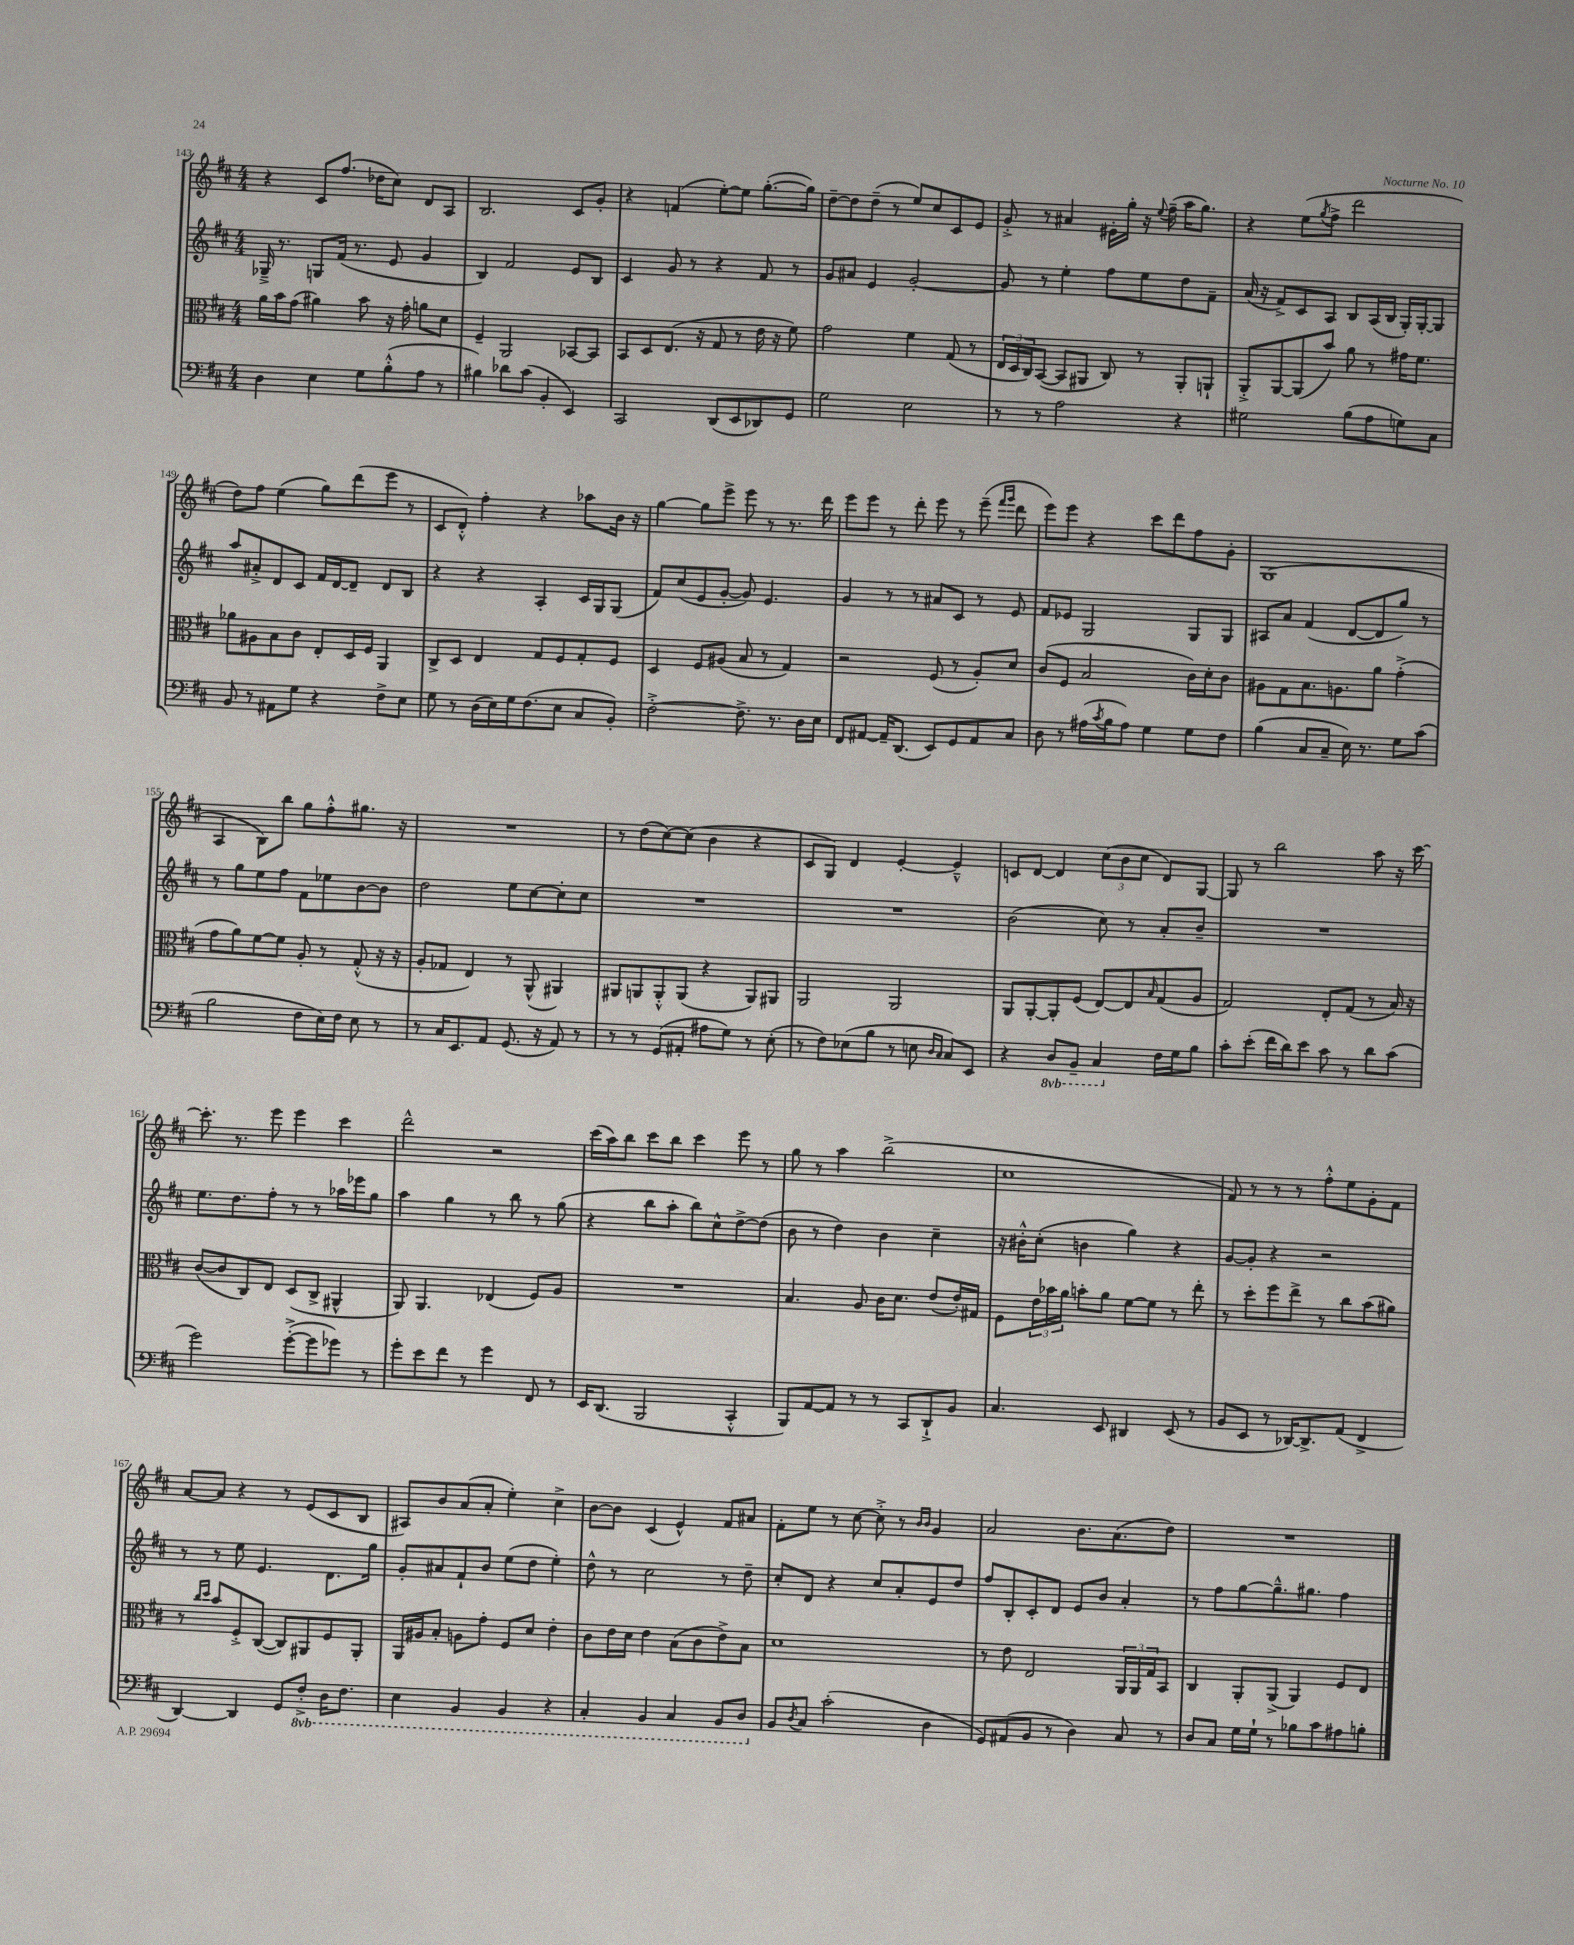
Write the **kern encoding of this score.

**kern	**kern	**kern	**kern
*part4	*part3	*part2	*part1
*staff4	*staff3	*staff2	*staff1
*clefF4	*clefC3	*clefG2	*clefG2
*k[f#c#]	*k[f#c#]	*k[f#c#]	*k[f#c#]
*M4/4	*M4/4	*M4/4	*M4/4
=143	=143	=143	=143
4D\	16a\LL	16G-X~^/	4r
.	16b\J	8.r	.
.	(8g\J	.	.
4E\	4a#X\)	8Gn/L	8c#/L
.	.	(16f#/Jk	(8.ff#/J
.	.	8.r	.
8G\L	8b\	.	.
.	.	.	16dd-X\KL
(8B'^^\	16r	8e/	8cc#\J)
.	16g'\	.	.
8A\J	8an\L	4g/	8d/L
8r	8d\J	.	8A/J
=144	=144	=144	=144
4B#X\)	4F#~/	4B/)	2.B/
8d-X\L	2AA/	2f#/	.
(8c#\J	.	.	.
4BB'/	.	.	.
4EE/)	[8BB-X/L	8e/L	8c#/L
.	8BB-/J]	8B/J	8g'/J
=145	=145	=145	=145
2CC#/	8BB/L	4c#/	4r
.	8D/	.	.
.	(8.E/J	8g/	(4fn/
.	.	8r	.
.	16r	.	.
(8DD/L	8G/	4r	[8ee'\L)
8EE/	8r	.	8ee\J]
8DD-X/)	16e\	8f#/	([8.gg'\L
.	16r	.	.
8GG/J	8f#\)	8r	.
.	.	.	16gg\Jk])
=146	=146	=146	=146
2G\	2g\	8g/L	[8dd~\L
.	.	8a#X/J	8dd\]
.	.	4e/	(8dd~\J
.	.	.	8r
2E\	4f#\	[2g'/	8ee/L)
.	.	.	8cc#/
.	(8G/	.	8c#/
.	8r	.	8e/J
=147	=147	=147	=147
8r	24E/LL	8g/]	8g'^/
.	24D/	.	.
.	24C#/J)	.	.
8r	([8BB/J	8r	8r
2A\	8BB/L]	4ee'\	4a#X/
.	8AA#X/J	.	.
.	8C#/)	8ff#\L	16e#X'\LL
.	.	.	16gg'\JJ
.	8r	8ee\	16r
.	.	.	8qqee/
.	.	.	(16ff#~\
4r	8AA#'/L	8dd\	16aa\KL
.	.	.	8.gg\J)
.	8AAn`/J	8f#~\J	.
=148	=148	=148	=148
2G#X\	8AA'^/L	(16a/	4r
.	.	16r	.
.	[8AA/	8f#^/L)	.
.	(8AA/]	8c#/	(8ee\L
.	.	.	8qgg/
.	8b/J)	8A/J	8ff#^\J
(8B\L	8a\	8B/L	2ddd\
8A\	8r	(16A/L	.
.	.	16B/JJ	.
8Gn\)	16g#X\KL	16G'/LL)	.
.	8.f#\J	[16G'/J	.
8C#\J	.	8G/J]	.
!!LO:LB:g=z
=149	=149	=149	=149
8BB/	8a-X\L	8aa/L	8dd\L)
8r	8A#X\	8a#X'^/	8ff#\J
8AA#X\L	8B\	8d/	(4ee\
8G\J	8c#\J	8c#/J	.
4r	8E'/L	16f#/LL	8gg\L)
.	.	[16d/J	.
.	16D/L	8d~/J]	(8ddd\
.	16F#/JJ	.	.
8F#^\L	4AA/	8d/L	8eee\J
8E\J	.	8B/J	8r
=150	=150	=150	=150
8G\	8C#^/L	4r	8c#/L
8r	8D/J	.	8d'^^/J)
(16D\LL	4E/	4r	4ff#'\
16E\)	.	.	.
16G\J	.	.	.
(8.F#\	.	.	.
.	8G/L	4A'/	4r
8E\J	8F#/	.	.
8C#/L	8G'/	16c#/LL	8aa-X\L
.	.	16G/J	.
8BB'/J)	8F#/J	(8G/J	16b\Jk
.	.	.	16r
=151	=151	=151	=151
[2F#'^\	4D/	8f#/L)	[4gg\
.	.	(8cc#/	.
.	8F#/L	8e/	8gg\L]
.	(8A#X/J	[8g'/J	8eee^\J
8.F#^\]	8B/	8g/])	8eee\
.	8r	4.e/	8r
8.r	.	.	.
.	4G/)	.	8.r
16D\LL	.	.	.
16E\JJ	.	.	16ddd\
=152	=152	=152	=152
8FF#/L	2r	4g/	8eee\L
[8AA#X/J	.	.	8eee\J
16AA#~/KL]	.	8r	8r
(8.DD/J	.	.	.
.	.	8r	8ddd'\
8EE/L)	(8F#/	8a#X/L	8eee\
8GG/	8r	8c#/J	8r
8AA#/	8A'/L)	8r	(8eee~\
.	.	.	16qqfff#/LL
.	.	.	16qqggg/JJ
8C#/J	8d/J	8e/	8ddd\
=153	=153	=153	=153
8D\	(8c#/L	8f#/L	8eee\L)
8r	8F#/J	8e-X/J	8eee\J
(16A#X\LL	2B/	2G/	4r
8qc#/	.	.	.
16B\J	.	.	.
8A#\J)	.	.	.
4G\	.	.	8ccc#\L
.	.	.	8ddd\
8G\L	16c#\LL)	8G/L	8ff#\
.	16d'\J	.	.
8F#\J	8c#\J	8G/J	8g'\J
=154	=154	=154	=154
(4B\	8A#X\L	8A#X/L	(1G
.	8G\	8a/J	.
8C#/L	8.B\	(4f#/	.
8C#~/J	.	.	.
.	8.An\	.	.
16E\)	.	[8d/L	.
8.r	.	.	.
.	8a\J	8d/]	.
8G\L	(4g'^\	8gg/J)	.
(8c#\J	.	8r	.
!!LO:LB:g=z
=155	=155	=155	=155
2B\	8g\L	8r	4A/
.	8a\)	8gg\L	.
.	[8f#\	8ee\	8B\L)
.	8f#\J]	8ff#\J	8bb\J
8F#\L	8A'/	8f#\L	8gg\L
16E\L)	8r	8ee-X\	8ff#'^^\
16F#\JJ	.	.	.
8E\	(8G'^^/	[8b\	8.gg#X\J
8r	16r	8b\J]	.
.	16r	.	16r
=156	=156	=156	=156
8r	8A'/L	2dd\	1r
16C#/KL	8G-X/J	.	.
8.EE/	.	.	.
.	4E/)	.	.
8AA/J	.	.	.
(8.GG/	8r	8ee\L	.
.	(8AA^^/	[8cc#\	.
16r	.	.	.
8AA/)	4AA#X/)	8cc#'\]	.
8r	.	8cc#\J	.
=157	=157	=157	=157
8r	8AA#X/L	1r	8r
8r	8AAn/	.	(8dd\L
(8GG/L	8AA'^^/	.	[8cc#\)
8AA#X'/J	(8AA/J	.	(8cc#\J]
8A#X\L	4r	.	4b\
8G\J)	.	.	.
8r	8AA/L)	.	4r
(8E'\	8AA#X/J	.	.
=158	=158	=158	=158
8r	2AA/	1r	8c#/L
8F#\L)	.	.	8G/J)
(8E-X\	.	.	4d/
8B\J	.	.	.
8r	2AA/	.	[4e'/
8En\	.	.	.
16qqD/LL	.	.	.
16qqC#/JJ	.	.	.
8C#/L)	.	.	4e~^^/]
8EE/J	.	.	.
=159	=159	=159	=159
4r	8AA/L	(2b\	8cn/L
.	[8AA'/	.	[8d/J
*8ba	*	*	*
8DD/L	8AA'/]	.	4d/]
8BBB~/J	(8F#/J	.	.
4CC#/	[8E/L)	8cc#\)	(12cc#\L
.	.	.	12b\
.	8E/]	8r	.
.	.	.	12cc#\J
.	16qqB/	.	.
*X8ba	*	*	*
16F#\LL	(8G/	8a'/L	8d/L)
16G\J	.	.	.
8B\J	8A/J	8b~/J	[8G/J
=160	=160	=160	=160
8c#'\L	2G/)	1r	8G/]
(8e'\J	.	.	8r
16f#\LL	.	.	2bb\
16d\J)	.	.	.
8e\J	.	.	.
8c#\	8E'/L	.	.
8r	(8G/J	.	.
8d\L	8r	.	8aa\
(8c#\J	16B/)	.	16r
.	16r	.	[16ccc#\
!!LO:LB:g=z
=161	=161	=161	=161
2g\)	([8c#/L	8.ee\L	8.ccc#'\]
.	8c#/]	.	.
.	.	8.dd\	8.r
.	8C#/)	.	.
.	8E/J	8ff#'\J	8eee\
([8g'^\L	(8D/L	8r	4eee\
8g\]	8C#^/J	8r	.
8g-X\J)	4AA#X^^/	16aa-X\LL	4ccc#\
.	.	16eee-X\J	.
8r	.	8gg\J	.
=162	=162	=162	=162
8g'\L	8AA/)	4aa\	2ddd^^\
8e\	4.AA/	.	.
8f#\J	.	4gg\	.
8r	.	.	.
4g\	(4E-X/	8r	2r
.	.	8bb\	.
8FF#/	8F#/L)	8r	.
8r	8A/J	(8gg\	.
=163	=163	=163	=163
16EE/KL	1r	4r	(16ccc#\LL
(8.DD/J	.	.	16aa\J)
.	.	.	8bb\J
2BBB/	.	8bb\L	8ccc#\L
.	.	8aa'\J	8bb\J
.	.	8bb\L)	4ccc#\
.	.	8cc#^^\	.
4CC#'^^/	.	[8dd^\	8eee\
.	.	(8dd\J]	8r
=164	=164	=164	=164
8BBB/L)	4.B/	8b\	8gg\
[8AA/	.	8r	8r
8AA/J]	.	4dd\)	4aa\
8r	8A/	.	.
8r	16c#\KL	4b\	(2bb^\
.	8.d\J	.	.
8CC#/L	.	.	.
8DD`^/	(8e/L	4cc#~\	.
8BB/J	16e'/L)	.	.
.	16G#X/JJ	.	.
=165	=165	=165	=165
4.C#/	8F#\L	16r	1cc#
.	.	16b#X'^^\KL	.
.	24e\L	(8cc#'\J	.
.	24b-X\	.	.
.	24a\JJ	.	.
.	8bn'\L	4bn\	.
8EE/	8a\J	.	.
4DD#X/	[8f#\L	4gg\)	.
.	8f#\J]	.	.
(8EE/	8r	4r	.
8r	8ee'\	.	.
=166	=166	=166	=166
8BB/L	8r	[8g/L	8f#/)
8EE/J	8dd'\L	8g'/J]	8r
8r	8ff#\	4r	8r
[16DD-X/KL)	8ee^\J	.	8r
8.DD-^/]	.	.	.
.	8r	2r	8ff#'^^\L
(8AA/J	8cc#\L	.	8ee\
4FF#^/	(8b\	.	8g'\
.	8a#X\J)	.	8f#\J
!!LO:LB:g=z
=167	=167	=167	=167
[4DD/)	8r	8r	[8a/L
.	16qqcc#/LL	.	.
.	16qqdd/JJ	.	.
.	8b/L	8r	8a/J]
4DD/]	8F#'^/	8ee\	4r
.	([8C#/J	4.e/	.
8GG/L	8C#/L])	.	8r
*8ba	*	*	*
8FF#'^/J	8AA#X/	.	(8e/L
16DD\KL	8F#/	8.d\L	8c#/
8.FF#\J	.	.	.
.	8AA#'/J	.	8B/J
.	.	16gg\Jk	.
=168	=168	=168	=168
4EE\	16AA/LL	8g'/L	8A#X/L)
.	16A#X/J	.	.
.	8B'/J	8a#X/	8b/
4BBB/	8An\L	8f#`/	(8a/
.	8g'\J	8b/J	8a'/J
4BBB/	8F#/L	(8ee\L	4ee'\)
.	8d/J	8dd\J	.
4r	4e'\	4ee'\)	4cc#^\
=169	=169	=169	=169
4CC#'/	8c#\L	8dd^^\	[8b\L
.	16e\L	8r	8b\J]
.	16d\JJ	.	.
4BBB/	4e\	2cc#\	(4c#/
4CC#/	(8B\L	.	4e^^/)
.	8c#\	.	.
8BBB/L	8e^\)	8r	8f#/L
8DD/J	8B\J	8dd~\	8a#X/J
=170	=170	=170	=170
*X8ba	*	*	*
8BB/L	1d	8cc#'/L	8f#'\L
8qD/	.	.	.
8C#/J	.	8d/J	8ee\J
(2c#'\	.	4r	8r
.	.	.	[8cc#\
.	.	8cc#/L	8cc#'^\]
.	.	8a'/	8r
.	.	.	16qqb/LL
.	.	.	16qqb/JJ
4D\	.	8e/	4g/
.	.	8dd/J	.
=171	=171	=171	=171
8GG/L)	8r	8ff#/L	2a/
(8AA#X/	8e\	8B'/	.
8BB/J	2E/	8c#'/	.
8r	.	8d/J	.
4D\)	.	8e/L	8.b\L
.	.	8b/J	.
.	.	.	(8.a\
8C#/	24AA/LL	4a'/	.
.	24AA/	.	.
.	24G/J	.	.
8r	8BB/J	.	8dd\J)
=172	=172	=172	=172
8D/L	4C#/	8r	1r
8C#/J	.	8ff#\L	.
16G\LL	8AA'/L	[8gg\	.
16G`\JJ	.	.	.
8r	(8AA^/J	8.gg~^^\]	.
8B-X\L	4AA/)	.	.
.	.	8.gg#X\J	.
8c#\	.	.	.
8A#X\	8F#/L	4ff#\	.
8Bn'\J	8E/J	.	.
==	==	==	==
*-	*-	*-	*-
